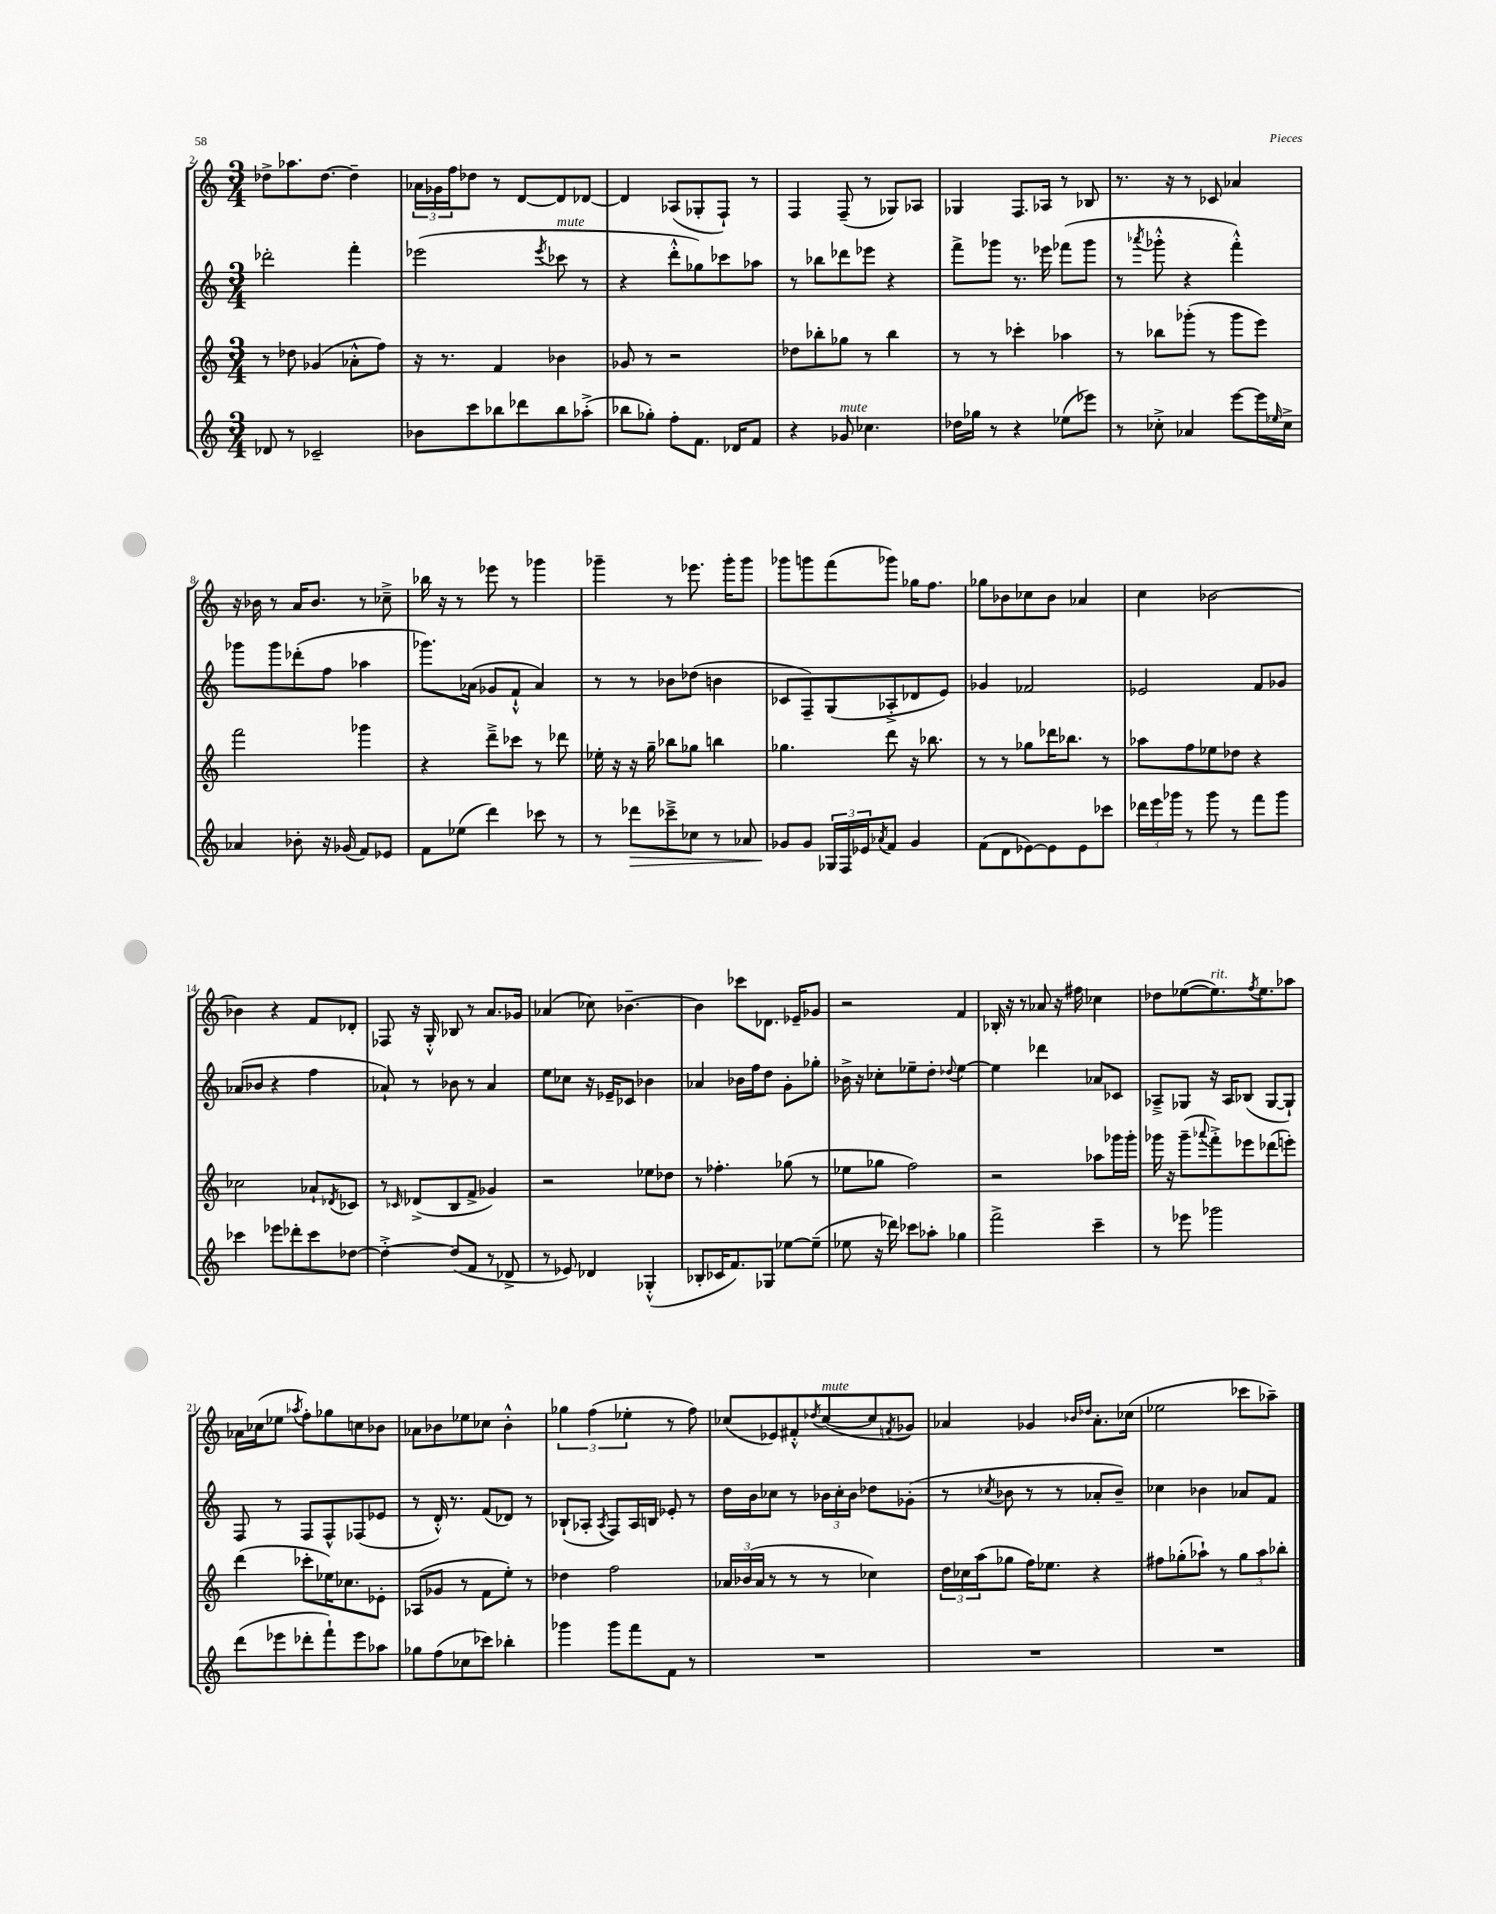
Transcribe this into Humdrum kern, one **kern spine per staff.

**kern	**kern	**kern	**kern
*staff4	*staff3	*staff2	*staff1
*clefG2	*clefG2	*clefG2	*clefG2
*k[]	*k[]	*k[]	*k[]
*M3/4	*M3/4	*M3/4	*M3/4
8d-	8r	2ddd-'	8dd-^
8r	8dd-	.	8.aa-
2c-~	(4g-	.	.
.	.	.	[8.dd-
.	8a-'^^	4fff'	4dd-~]
.	8ff)	.	.
=	=	=	=
8b-	16r	(2eee-	24a-
.	.	.	24g-
.	8.r	.	.
.	.	.	24ff
8ccc	.	.	8dd-
8bb-	4f	.	8r
8ddd-	.	.	[8d
.	.	8qeee-	.
8bb-	4b-	8ccc-	8d]
(8aa-'^	.	8r	[8d-
=	=	=	=
8bb-	8g-	4r	4d-]
8gg-')	8r	.	.
8ff'	2r	8ddd'^^	(8A-
8.f	.	8gg-)	8G-'
.	.	8ccc-	8F`)
16d-	.	.	.
8f	.	8aa-	8r
=	=	=	=
4r	8dd-	8r	4F
.	8bb-'	8bb-	.
8g-	8gg-	8ddd-	(8F~
4.cc-	8r	8eee-	8r
.	4bb-	4r	8G-)
.	.	.	8A-
=	=	=	=
16dd-	8r	8fff^	4G-
16gg-	.	.	.
8r	8r	8ggg-	.
4r	4ccc-'	8.r	8.F
.	.	16eee-	16A-
(8ee-	4aa-	(8fff-	8r
8eee-)	.	8ggg-	8B-
=	=	=	=
8r	8r	8r	8.r
.	.	8qaaa-	.
8cc-'^	8bb-	8ggg-'^^	.
.	.	.	16r
4a-	(8ggg-'	4r	8r
.	8r	.	8c-
[8eee	8ggg-	4fff'^^)	4a-
16eee]	8eee)	.	.
16qqee-	.	.	.
16cc-^	.	.	.
=	=	=	=
4a-	2fff	8ggg-	16r
.	.	.	16b-
.	.	8ggg-	8r
8b-'	.	(8ddd-'	16a
.	.	.	8.b-
16r	.	8ff	.
(16g-	.	.	.
8f)	4ggg-	4aa-	8r
8e-	.	.	8cc-~^
=	=	=	=
8f	4r	8.ggg-)	16bb-
.	.	.	16r
(8ee-	.	.	8r
.	.	(16a-	.
4ddd)	8ddd~^	8g-	8eee-
.	8ccc-	8f`^^	8r
8ccc-	8r	4a-)	4ggg-
8r	8ddd-	.	.
=	=	=	=
8r	16ee-'	8r	4ggg-~
.	16r	.	.
8ddd-	16r	8r	.
.	16gg~	.	.
8ccc-~^	8bb-	8b-	8r
8cc-	8gg-	(8dd-	8.eee-
8r	4bb	4b	.
.	.	.	16ggg-'
8a-	.	.	8ggg-
=	=	=	=
8g-	4.gg-	8c-	8ggg-
8g-	.	8F~)	8ggg
24G-	.	(8G	(8fff
24F	.	.	.
24e-	.	.	.
8qa-	.	.	.
8f	8ddd	8A-'^	8ggg-)
4g-	16r	8d-	16gg-
.	8.bb-	.	8.ff
.	.	8e)	.
=	=	=	=
(8f	8r	4g-	8gg-
8d	8r	.	8b-
[8e-)	8gg-	2f-	8cc-
8e-]	16ddd-	.	8b-
.	8.bb-	.	.
8e-	.	.	4a-
8ccc-	8r	.	.
=	=	=	=
24ddd-	8aa-	2e-	4cc
24eee	.	.	.
24ggg-	.	.	.
8r	8ff	.	.
8ggg-	8ee-	.	[2b-
8r	8dd-	.	.
8fff	4r	8f	.
8ggg-	.	8g-	.
=	=	=	=
4ccc-	2cc-	(8a-	4b-]
.	.	8b-	.
8eee-	.	4r	4r
8ddd-'	.	.	.
8ccc-	8a-`	4ff	8f
.	8qd-	.	.
[8dd-	8c-	.	8d-'
=	=	=	=
4dd-'^_	8r	8a-`)	8F-
.	16qqc-	.	.
.	(8d-^	8r	16r
.	.	.	16G'^^
(8dd-]	8B	8b-	8B-
8f	8f^	8r	8r
8r	4g-)	4a-	8.a
8d-^	.	.	.
.	.	.	16g-
=	=	=	=
8r	2r	8ee	(4a-
8e-)	.	8cc-	.
4d-	.	16r	8cc-)
.	.	16e-~	.
.	.	8c-	[4.b-~
(4G-'^^	8ee-	4b-	.
.	8dd-	.	.
=	=	=	=
8B-'	8r	4a-	4b-]
16c-	4.ff-'	.	.
8.f)	.	.	.
.	.	16b-	8ccc-
.	.	16ff	.
8G-	.	8dd	8.d-
[8ee-	(8gg-	8g'	.
.	.	.	16e-~
(8ee-~]	8r	8gg-'	8g-
=	=	=	=
8ee-	8ee-	16b-^	2r
.	.	16r	.
16r	8gg-	8cc-'	.
16ddd-)	.	.	.
8ccc-	2ff)	8ee-~	.
8aa-'	.	8dd'	.
.	.	8qqdd-	.
4gg-	.	[4ee-	4f
=	=	=	=
2fff^	2r	4ee-]	16B-'
.	.	.	16r
.	.	.	8r
.	.	4ddd-	8a-
.	.	.	16r
.	.	.	16ff#
4ccc~	8aa-	8a-	4cc-
.	16ggg-	8c-	.
.	16ggg-'	.	.
=	=	=	=
8r	16ggg-	8A-~^	8dd-
.	16r	.	.
8eee-	(8ggg-~	8G-	([8ee-
.	8qqaaa-	.	.
2ggg-	8fff'^)	16r	8.ee-])
.	.	16A-	.
.	8eee-	(8B-	.
.	.	.	8qff
.	.	.	8.ee-
.	(8ddd-	[8G-	.
.	8eee')	8G-`])	8aa-
=	=	=	=
(8ddd	(4ddd	8F	16a-
.	.	.	(16cc-
8eee-	.	8r	8ee-
.	.	.	8qaa-
8ddd-'	8ccc-'	8F	8ff')
8fff`)	16ee-)	8F^^	8gg-
.	8.cc-	.	.
8eee-	.	(8F-	8cc
8aa-	8e-'	8e-	8b-
=	=	=	=
8gg-	(8A-	8r	8a-
(8ff	8g-	16d'^^)	8b-
.	.	8.r	.
8cc-	8r	.	8ee-
8ccc-)	8f	(8f	8cc-
4bb-'	8ee')	8d-)	4b-'^^
.	8r	8r	.
=	=	=	=
4ggg-	4dd-	(8B-`	6gg-
.	.	8A-'	.
.	.	.	(6ff
.	.	8qA-	.
8ggg-	2ff	8F)	.
.	.	.	6ee-'
8fff	.	16A-	.
.	.	16B	.
8f	.	8e-'	8r
8r	.	8r	8ff)
=	=	=	=
2.r	24a-	16dd	(8cc-
.	(24b-	.	.
.	.	16b	.
.	24a-	.	.
.	8r	8cc-	8e-)
.	8r	8r	8f#'^^
.	.	.	8qdd-
.	8r	24b-	([8cc-
.	.	24cc-'	.
.	.	24b-	.
.	4cc-)	8dd-	8cc-]
.	.	.	8qf
.	.	(8g-'	8g-)
=	=	=	=
2.r	24dd	8r	4a-
.	24cc-	.	.
.	(24aa	.	.
.	.	8qcc-	.
.	8gg-	8b-	.
.	16ff)	8r	4g-
.	8.ee-	.	.
.	.	8r	.
.	.	.	16qqb-
.	.	.	16qqdd-
.	4r	8a-'	8.a-'
.	.	8b-~)	.
.	.	.	(16cc-
=	=	=	=
2.r	8ff#	4cc-	2ee-
.	(8gg-'	.	.
.	8aa-`)	4b-	.
.	8r	.	.
.	12gg-	8a-	8ccc-
.	12aa-	.	.
.	.	8f	8aa-~)
.	12bb-'	.	.
==	==	==	==
*-	*-	*-	*-
